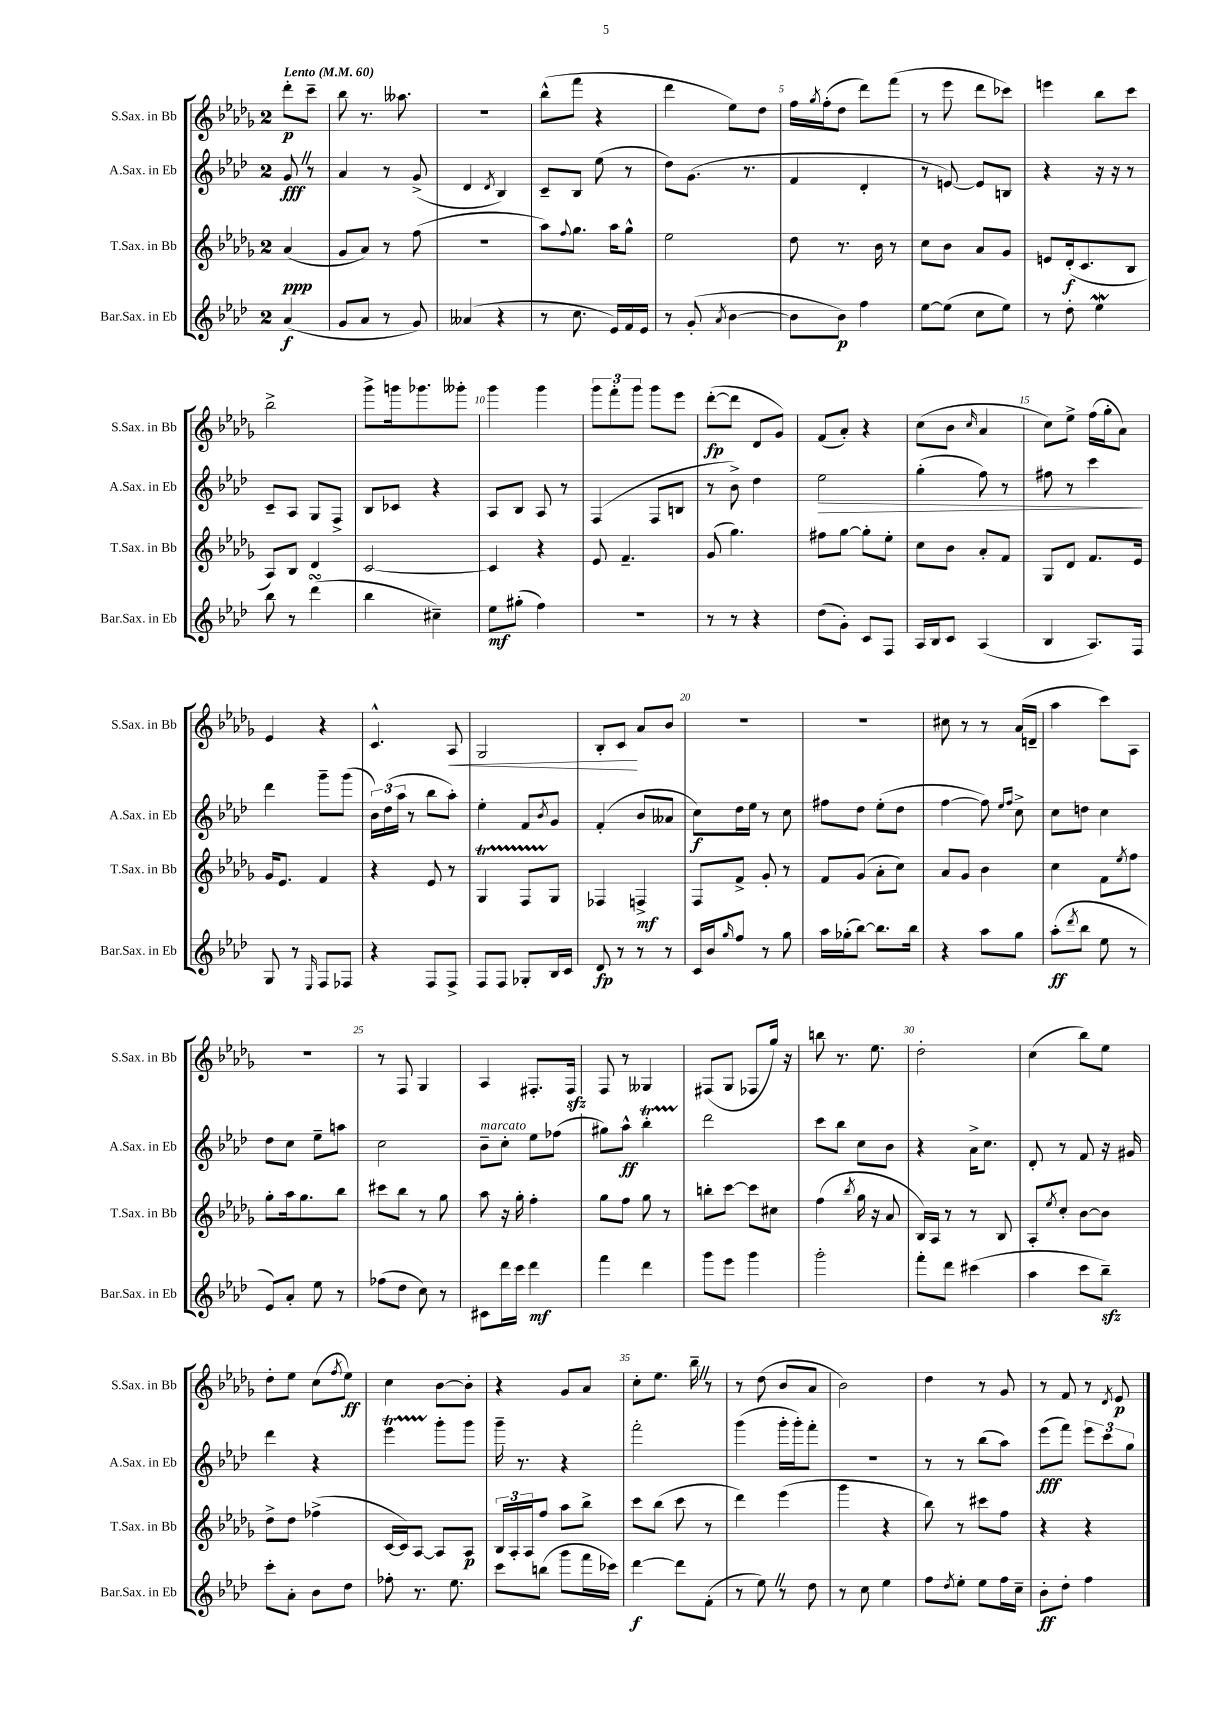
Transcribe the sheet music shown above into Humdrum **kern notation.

**kern	**dynam	**kern	**dynam	**kern	**dynam	**kern	**dynam
*part4	*part4	*part3	*part3	*part2	*part2	*part1	*part1
*staff4	*staff4	*staff3	*staff3	*staff2	*staff2	*staff1	*staff1
*I"Bar.Sax. in Eb	*	*I"T.Sax. in Bb	*	*I"A.Sax. in Eb	*	*I"S.Sax. in Bb	*
*I'Bar.Sax. in Eb	*	*I'T.Sax. in Bb	*	*I'A.Sax. in Eb	*	*I'S.Sax. in Bb	*
*clefG2	*	*clefG2	*	*clefG2	*	*clefG2	*
*k[b-e-a-d-]	*	*k[b-e-a-d-g-]	*	*k[b-e-a-d-]	*	*k[b-e-a-d-g-]	*
*M2/4	*	*M2/4	*	*M2/4	*	*M2/4	*
*MM60	*	*MM60	*	*MM60	*	*MM60	*
=	=	=	=	=	=	=	=
!	!	!	!	!	!	!LO:TX:a:B:t=Lento	!
(4a-/	f	(4a-/	ppp	8gZ/	fff	8ddd-'\L	p
.	.	.	.	8r	.	8ccc~\J	.
=1	=1	=1	=1	=1	=1	=1	=1
8g/L	.	8g-/L	.	4a-/	.	8bb-\	.
8a-/J	.	8a-/J)	.	.	.	8.r	.
8r	.	8r	.	8r	.	.	.
.	.	.	.	.	.	8.aa--X\	.
8g/)	.	(8ff\	.	(8g^/	.	.	.
=2	=2	=2	=2	=2	=2	=2	=2
(4a--X/	.	2r	.	4d-/	.	2r	.
.	.	.	.	8qd-/	.	.	.
4r	.	.	.	4B-/)	.	.	.
=3	=3	=3	=3	=3	=3	=3	=3
8r	.	8aa-\L)	.	8c~/L	.	(8bb-^^\L	.
.	.	8qqff/	.	.	.	.	.
8.cc\	.	8.gg-\J	.	8B-/J	.	8fff\J	.
.	.	.	.	(8ee-\	.	4r	.
16e-/LL)	.	16aa-\KL	.	.	.	.	.
16f/	.	8gg-^^\J	.	8r	.	.	.
16e-/JJ	.	.	.	.	.	.	.
=4	=4	=4	=4	=4	=4	=4	=4
8r	.	2ee-\	.	8dd-\L)	.	4ddd-\	.
(8g'/	.	.	.	(8.g\J	.	.	.
8qa-/	.	.	.	.	.	.	.
[4b-\	.	.	.	.	.	8ee-\L)	.
.	.	.	.	8.r	.	.	.
.	.	.	.	.	.	8dd-\J	.
=5	=5	=5	=5	=5	=5	=5	=5
8b-\L]	.	8dd-\	.	4f/	.	16ff\LL	.
.	.	.	.	.	.	8qgg-/	.
.	.	.	.	.	.	(16ff'\J	.
8b-\J)	p	8.r	.	.	.	8dd-\J	.
4ff\	.	.	.	4d-'/	.	8ddd-\L)	.
.	.	16b-\	.	.	.	.	.
.	.	8r	.	.	.	(8fff\J	.
=6	=6	=6	=6	=6	=6	=6	=6
[8ee-\L	.	8cc\L	.	8r	.	8r	.
(8ee-\J]	.	8b-\J	.	[8en/)	.	8eee-\	.
8cc\L	.	8a-/L	.	8e/L]	.	8ddd-\L	.
8ee-\J)	.	8g-/J	.	8Bn/J	.	8ccc-X\J)	.
=7	=7	=7	=7	=7	=7	=7	=7
8r	.	8en/L	.	4r	.	4eeen\	.
8dd-'\	.	(16d-'/k	f	.	.	.	.
.	.	8.c/	.	.	.	.	.
4ee-W\	.	.	.	16r	.	8bb-\L	.
.	.	.	.	16r	.	.	.
.	.	8B-/J	.	8r	.	8ccc\J	.
!!LO:LB:g=z
=8	=8	=8	=8	=8	=8	=8	=8
8bb-\	.	8A-/L)	.	8c~/L	.	2bb-^\	.
8r	.	8B-/J	.	8A-/J	.	.	.
(4ddd-sSSs\	.	4d-/	.	8G/L	.	.	.
.	.	.	.	8F^/J	.	.	.
=9	=9	=9	=9	=9	=9	=9	=9
4bb-\	.	[2c/	.	8B-/L	.	8ggg-^\L	.
.	.	.	.	8c-X/J	.	16gggn\k	.
.	.	.	.	.	.	8.ggg-X\	.
4cc#X~\)	.	.	.	4r	.	.	.
.	.	.	.	.	.	8ggg--X'\J	.
=10	=10	=10	=10	=10	=10	=10	=10
8ee-\L	mf	4c/]	.	8A-/L	.	4ggg-\	.
(8gg#X'\J	.	.	.	8B-/J	.	.	.
4ff\)	.	4r	.	8A-/	.	4ggg-\	.
.	.	.	.	8r	.	.	.
=11	=11	=11	=11	=11	=11	=11	=11
2r	.	8e-/	.	(4F/	.	12ggg-\L	.
.	.	.	.	.	.	12fff'\	.
.	.	4.f~/	.	.	.	.	.
.	.	.	.	.	.	12ggg-\J	.
.	.	.	.	8F/L	.	8ggg-\L	.
.	.	.	.	8Bn/J	.	8eee-\J	.
=12	=12	=12	=12	=12	=12	=12	=12
8r	.	(8g-/	.	8r	.	([8ddd-'\L	fp
8r	.	4.gg-\)	.	8b-^\)	.	8ddd-\J]	.
4r	.	.	.	4dd-\	.	8d-/L	.
.	.	.	.	.	.	8g-/J)	.
=13	=13	=13	=13	=13	=13	=13	=13
!	!	!	!	!	!LO:HP:b	!	!
(8dd-\L	.	8ff#X\L	.	2ee-\	>	(8f/L	.
8g'\J)	.	[8gg-\J	.	.	.	8a-'/J)	.
8c/L	.	8gg-'\L]	.	.	.	4r	.
8F/J	.	8ee-'\J	.	.	.	.	.
=14	=14	=14	=14	=14	=14	=14	=14
16A-/LL	.	8cc\L	.	(4gg'\	.	(8cc\L	.
16B-/J	.	.	.	.	.	.	.
8c/J	.	8b-\J	.	.	.	8b-\J	.
.	.	.	.	.	.	16qqcc/	.
(4A-/	.	8a-'/L	.	8ff\)	.	4a-/	.
.	.	8f/J	.	8r	.	.	.
=15	=15	=15	=15	=15	=15	=15	=15
4B-/	.	8G-/L	.	8ff#X\	.	8cc\L)	.
.	.	8d-/J	.	8r	.	8ee-^\J	.
8.A-/L)	.	8.f/L	.	4ccc\	.	(16ff\LL	.
.	.	.	.	.	.	16gg-'\J	.
.	.	.	.	.	.	8a-\J)	.
16F/Jk	.	16e-/Jk	.	.	.	.	.
.	.	.	.	.	]	.	.
!!LO:LB:g=z
=16	=16	=16	=16	=16	=16	=16	=16
8G/	.	16g-/KL	.	4ddd-\	.	4e-/	.
.	.	8.e-/J	.	.	.	.	.
8r	.	.	.	.	.	.	.
16qqE-/	.	.	.	.	.	.	.
8F/L	.	4f/	.	8ggg~\L	.	4r	.
8F-X/J	.	.	.	(8ggg\J	.	.	.
=17	=17	=17	=17	=17	=17	=17	=17
4r	.	4r	.	24b-\LL)	.	4.c^^/	.
.	.	.	.	(24dd-\	.	.	.
.	.	.	.	24aa-\JJ	.	.	.
.	.	.	.	8r	.	.	.
8F/L	.	8e-/	.	8bb-\L	.	.	.
!	!	!	!	!	!	!	!LO:HP:b
8F^/J	.	8r	.	8aa-'\J)	.	8A-/	<
=18	=18	=18	=18	=18	=18	=18	=18
8F/L	.	4G-T/	.	4ee-'\	.	2G-/	.
8F/J	.	.	.	.	.	.	.
8G-X'/L	.	8FTTT/L	.	8f/L	.	.	.
.	.	.	.	8qb-/	.	.	.
16B-/L	.	8G-/J	.	8g/J	.	.	.
16c/JJ	.	.	.	.	.	.	.
=19	=19	=19	=19	=19	=19	=19	=19
8d-/	fp	4F-X/	.	(4f'/	.	8B-'/L	.
8r	.	.	.	.	.	8c/J	.
8r	.	4Fn^/	mf	8b-/L	.	8a-/L	[
8r	.	.	.	8a--X/J	.	8b-/J	.
=20	=20	=20	=20	=20	=20	=20	=20
16c/LL	.	8F/L	.	8cc\L)	f	2r	.
16b-/J	.	.	.	.	.	.	.
16qqgg/	.	.	.	.	.	.	.
8ff/J	.	8f^/J	.	16dd-\L	.	.	.
.	.	.	.	16ee-\JJ	.	.	.
8r	.	8g-'/	.	8r	.	.	.
8gg\	.	8r	.	8cc\	.	.	.
=21	=21	=21	=21	=21	=21	=21	=21
16aa-\LL	.	8f/L	.	8ff#X\L	.	2r	.
(16gg-X'\J	.	.	.	.	.	.	.
[8bb-\J)	.	(8g-/J	.	8dd-\J	.	.	.
8.bb-\L]	.	8a-'\L	.	(8ee-'\L	.	.	.
.	.	8cc\J)	.	8dd-\J	.	.	.
16bb-\Jk	.	.	.	.	.	.	.
=22	=22	=22	=22	=22	=22	=22	=22
4r	.	8a-/L	.	[4ff\	.	8cc#X\	.
.	.	8g-/J	.	.	.	8r	.
8aa-\L	.	4b-\	.	8ff\])	.	8r	.
.	.	.	.	16qqee-/LL	.	.	.
.	.	.	.	16qqff/JJ	.	.	.
8gg\J	.	.	.	8cc^\	.	(16a-/LL	.
.	.	.	.	.	.	16dn~/JJ	.
=23	=23	=23	=23	=23	=23	=23	=23
(8aa-'\L	ff	4cc\	.	8cc\L	.	4aa-\	.
8qddd-/	.	.	.	.	.	.	.
8bb-\J	.	.	.	8ddn\J	.	.	.
8ee-\	.	8f\L	.	4cc\	.	8ccc\L)	.
.	.	8qee-/	.	.	.	.	.
8r	.	8ff\J	.	.	.	8A-\J	.
!!LO:LB:g=z
=24	=24	=24	=24	=24	=24	=24	=24
8e-/L)	.	8gg-'\L	.	8dd-\L	.	2r	.
8a-'/J	.	16aa-\k	.	8cc\J	.	.	.
.	.	8.gg-\	.	.	.	.	.
8ee-\	.	.	.	8ee-~\L	.	.	.
8r	.	8bb-\J	.	8aan\J	.	.	.
=25	=25	=25	=25	=25	=25	=25	=25
(8ff-X\L	.	8ccc#X\L	.	2cc\	.	8r	.
8dd-\J	.	8bb-\J	.	.	.	8F/	.
8cc\)	.	8r	.	.	.	4G-/	.
8r	.	8gg-\	.	.	.	.	.
=26	=26	=26	=26	=26	=26	=26	=26
!	!	!	!	!LO:TX:a:i:t=marcato	!	!	!
8c#X\L	.	8aa-\	.	8b-~\L	.	4A-/	.
16ddd-\L	.	16r	.	8cc'\J	.	.	.
16ccc\JJ	.	16gg-'\	.	.	.	.	.
4ddd-\	mf	4ff'\	.	8ee-\L	.	8.F#X'/L	.
.	.	.	.	(8ff-X\J	.	.	.
.	.	.	.	.	.	16F#zz/Jk	.
=27	=27	=27	=27	=27	=27	=27	=27
4fff\	.	8gg-\L	.	8gg#X\L)	.	8F/	.
.	.	8ff\J	.	8aa-^^\J	ff	8r	.
4ddd-\	.	8gg-\	.	4bb-T'\	.	4G--X/	.
.	.	8r	.	.	.	.	.
=28	=28	=28	=28	=28	=28	=28	=28
8ggg\L	.	8bbn'\L	.	2ddd-\	.	(8F#X/L	.
8eee-\J	.	[8ccc\J	.	.	.	8G-/J	.
4ggg\	.	8ccc\L]	.	.	.	8F-X/L	.
.	.	8cc#X\J	.	.	.	16gg-/Jk)	.
.	.	.	.	.	.	16r	.
=29	=29	=29	=29	=29	=29	=29	=29
2ggg'\	.	(4ff\	.	8ccc\L	.	8bbn\	.
.	.	.	.	8bb-\J	.	8.r	.
.	.	8qbb-/	.	.	.	.	.
.	.	16gg-\	.	8cc\L	.	.	.
.	.	16r	.	.	.	8.ee-\	.
.	.	8a-/	.	8b-\J	.	.	.
=30	=30	=30	=30	=30	=30	=30	=30
8fff'\L	.	16B-/LL)	.	4r	.	2dd-'\	.
.	.	16A-/JJ	.	.	.	.	.
8ddd-\J	.	8r	.	.	.	.	.
(4ccc#X\	.	8r	.	16a-^\KL	.	.	.
.	.	.	.	8.cc\J	.	.	.
.	.	8B-/	.	.	.	.	.
=31	=31	=31	=31	=31	=31	=31	=31
4aa-\	.	8A-'/L	.	8d-'/	.	(4cc\	.
.	.	8qee-/	.	.	.	.	.
.	.	8cc'/J	.	8r	.	.	.
8ccc\L	.	[8b-\L	.	8f/	.	8bb-\L)	.
8bb-zz~\J)	.	8b-\J]	.	16r	.	8ee-\J	.
.	.	.	.	16g#X/	.	.	.
!!LO:LB:g=z
=32	=32	=32	=32	=32	=32	=32	=32
8ccc'\L	.	8dd-^\L	.	4ddd-\	.	8dd-'\L	.
8a-'\J	.	8dd-\J	.	.	.	8ee-\J	.
8b-\L	.	(4ff-X^\	.	4r	.	(8cc\L	.
.	.	.	.	.	.	8qff/	.
8dd-\J	.	.	.	.	.	8ee-\J)	ff
=33	=33	=33	=33	=33	=33	=33	=33
8ff-X'\	.	[16c/LL	.	4eee-T\	.	4cc\	.
.	.	16c/J])	.	.	.	.	.
8.r	.	[8A-/J	.	.	.	.	.
.	.	8A-/L]	.	8ggg'\L	.	[8b-\L	.
8.ee-\	.	.	.	.	.	.	.
.	.	8A-/J	p	8ggg\J	.	8b-'\J]	.
=34	=34	=34	=34	=34	=34	=34	=34
8ccc\L	.	24B-/LL	.	16ggg~\	.	4r	.
.	.	24A-'/	.	.	.	.	.
.	.	.	.	8.r	.	.	.
.	.	24A-/J	.	.	.	.	.
(8bbn\J	.	8ff/J	.	.	.	.	.
8ggg\L	.	8aa-\L	.	4r	.	8g-/L	.
16fff\L	.	8bb-^\J	.	.	.	8a-/J	.
16ccc-X\JJ)	.	.	.	.	.	.	.
=35	=35	=35	=35	=35	=35	=35	=35
[4ddd-\	f	8ccc\L	.	2fff'\	.	8cc'\L	.
.	.	(8bb-\J	.	.	.	8.ee-\J	.
8ddd-\L]	.	8ccc\	.	.	.	.	.
.	.	.	.	.	.	16bb-~Z\	.
(8f'\J	.	8r	.	.	.	8r	.
=36	=36	=36	=36	=36	=36	=36	=36
8r	.	4ddd-\)	.	(4ggg\	.	8r	.
8ee-Z\)	.	.	.	.	.	(8dd-\	.
8r	.	(4eee-\	.	16ggg'\LL	.	8b-/L	.
.	.	.	.	16ggg'\J)	.	.	.
8dd-\	.	.	.	8fff'\J	.	8a-/J	.
=37	=37	=37	=37	=37	=37	=37	=37
8r	.	4ggg-\	.	2r	.	2b-\)	.
8cc\	.	.	.	.	.	.	.
4ee-\	.	4r	.	.	.	.	.
=38	=38	=38	=38	=38	=38	=38	=38
8ff\L	.	8bb-\)	.	8r	.	4dd-\	.
8qdd-/	.	.	.	.	.	.	.
8ee-'\J	.	8r	.	8r	.	.	.
8ee-\L	.	8ccc#X\L	.	(8bb-\L	.	8r	.
16ff\L	.	8ff\J	.	8aa-\J)	.	8g-/	.
16cc~\JJ	.	.	.	.	.	.	.
=39	=39	=39	=39	=39	=39	=39	=39
8b-'\L	ff	4r	.	(8eee-\L	fff	8r	.
8dd-'\J	.	.	.	8fff\J)	.	8f/	.
4ff\	.	4r	.	12eee-\L	.	8r	.
.	.	.	.	12ccc\	.	.	.
.	.	.	.	.	.	8qd-/	.
.	.	.	.	.	.	8e-/	p
.	.	.	.	12gg\J	.	.	.
==	==	==	==	==	==	==	==
*-	*-	*-	*-	*-	*-	*-	*-
